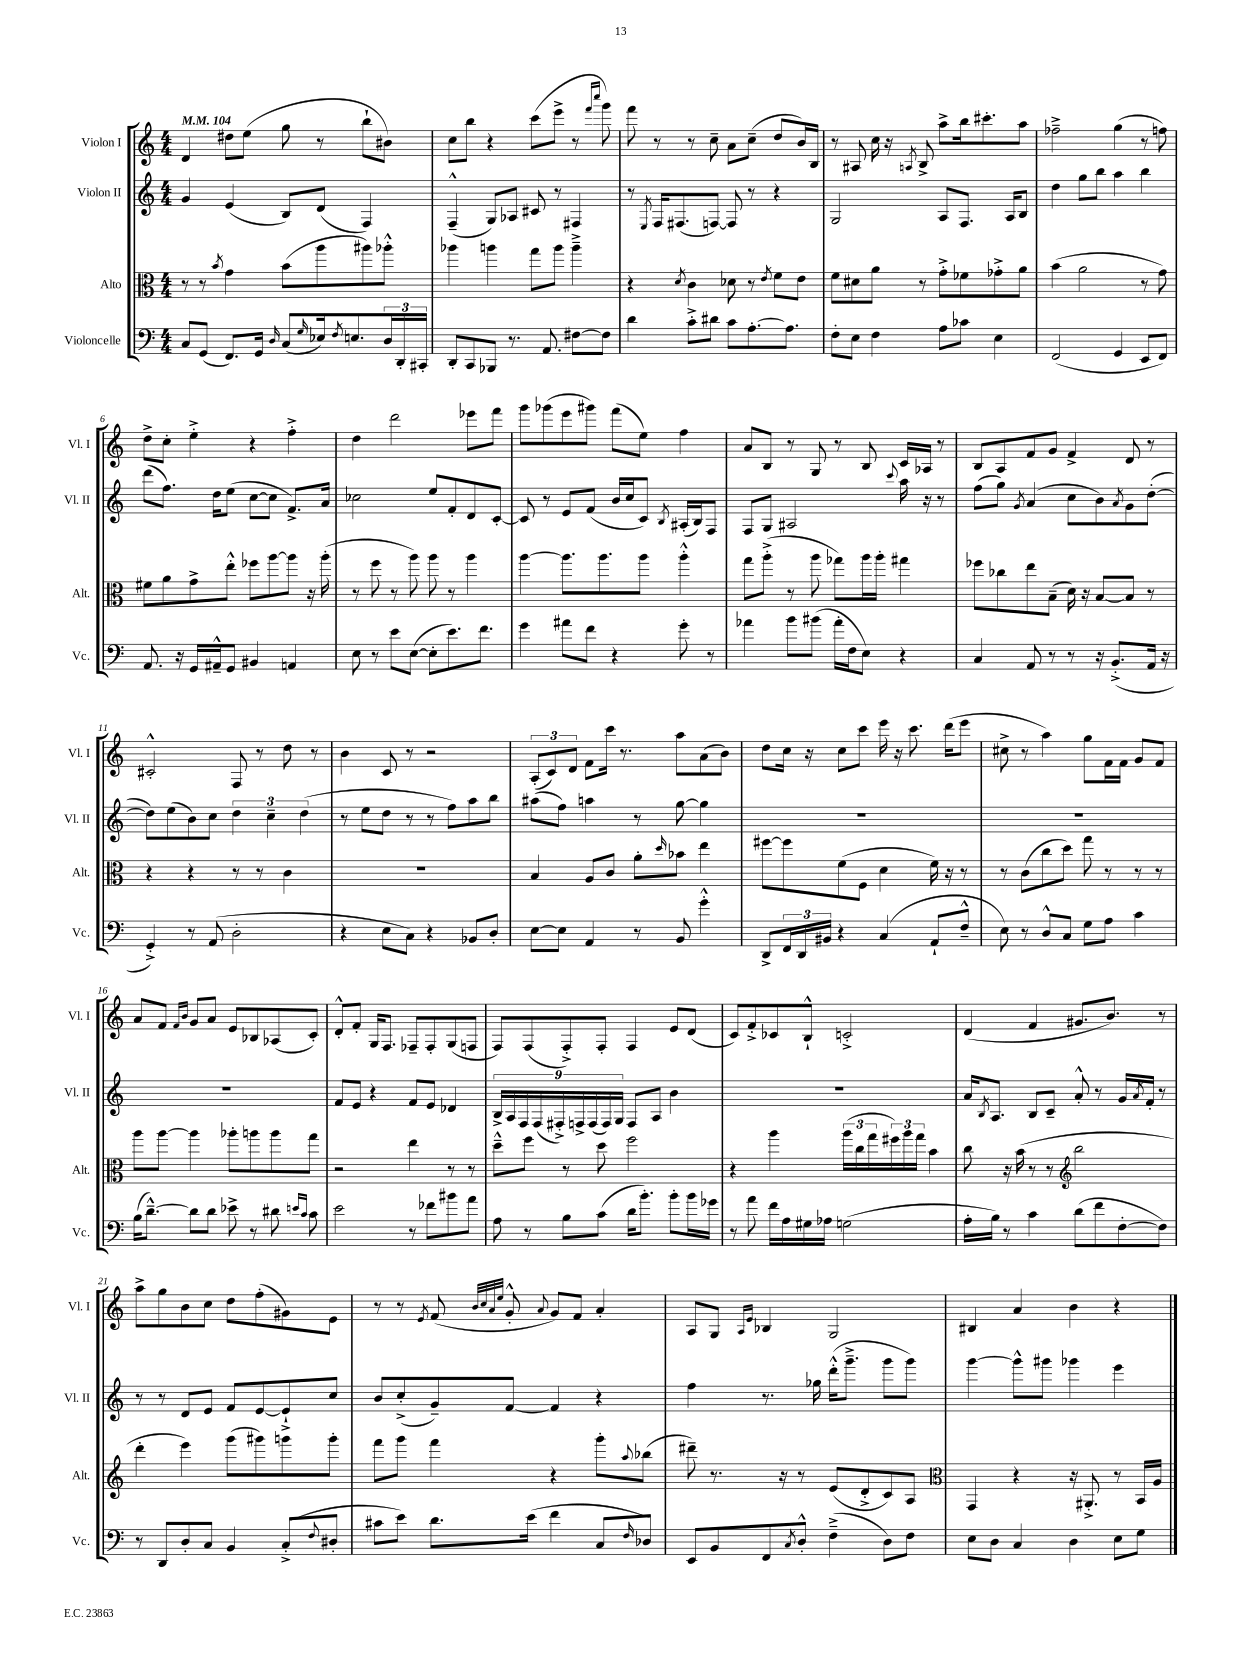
<<
\new StaffGroup <<
\new Staff = "s0" \with { instrumentName = "Violon I" shortInstrumentName = "Vl. I" } {
    \clef treble \key c \major \numericTimeSignature \time 4/4 \tempo 4 = 104
    d'4 dis''8 e''8( g''8 r8 b''8-! bis'8) |
    c''8 b''8 r4 c'''8( e'''8-> r8 \grace { f'''16 c''''16 } g'''8) |
    f'''8 r8 r8 c''8-- a'8 c''8--( d''8 b'16) b16 |
    r8 ais8 c''16 r16 \acciaccatura { a8 } b8-> a''8-> b''16 cis'''8.-. a''8 |
    fes''2---> g''4( r8 f''8) |
    d''8-> c''8-. e''4-.-> r4 f''4-.-> |
    d''4 d'''2 ees'''8 f'''8 |
    g'''8 ges'''8( e'''8 gis'''8) f'''8( e''8) f''4 |
    a'8 b8 r8 g8 r8 b8 c'16 aes16 r8 |
    b8 a8 f'8 g'8 f'4-> d'8 r8 |
    cis'2-.-^ f8 r8 d''8 r8 |
    b'4 c'8 r8 r2 |
    \tuplet 3/2 { a8-.( c'8) d'8 } f'8 c'''16 r8. a''8 a'8( b'8) |
    d''8 c''16 r16 c''8 c'''8 e'''16 r16 c'''8. d'''16( e'''8 |
    cis''8-> r8 a''4) g''8 f'16 f'16 g'8 f'8 |
    a'8 f'8 \grace { f'16 b'16 } g'8 a'8 e'8 bes8 aes8( c'8-.) |
    d'8-.-^ f'8-. g16 f8. fes8-- fes8-. g8( f8 |
    f8) f8( f8-.->) f8-. f4 e'8 d'8( |
    c'8) f'8-.-> ces'8 b8-!-^ c'2-.-> |
    d'4( f'4 gis'8. b'8.) r8 |
    a''8-> g''8 b'8 c''8 d''8 f''8-.( gis'8) e'8 |
    r8 r8 \acciaccatura { e'8 } f'8( \grace { b'32 c''32 a'32 e''32 } g'8-.-^ \appoggiatura { a'8 } g'8) f'8 a'4-. |
    a8 g8 \grace { a16 e'16 } bes4 g2 |
    bis4 a'4 b'4 r4 \bar "|." |
}
\new Staff = "s1" \with { instrumentName = "Violon II" shortInstrumentName = "Vl. II" } {
    \clef treble \key c \major \numericTimeSignature \time 4/4
    g'4 e'4( b8) d'8( f4) |
    f4---^( g8) aes8 cis'8 r8 fis4 |
    r8 \acciaccatura { e8 } f16 fis8.( f8~) f8 r8 r4 |
    g2 a8 f8. a16 b8 |
    d''4 g''8 b''8 a''4 b''4 |
    d'''8( f''8.) d''16 e''8( c''8~ c''8 f'8.->) a'16 |
    ces''2 e''8 f'8-. d'8 c'8~-. |
    c'8 r8 e'8 f'8( b'16 c''16 c'8) \acciaccatura { b8 } ais16-.( b16) f8 |
    f8 g8 ais2 \appoggiatura { c'''8 } a''16 r16 r8 |
    f''8( g''8) \acciaccatura { g'8 } a'4( c''8 b'8) \acciaccatura { a'8 } g'8 d''8~-.( |
    d''8) e''8( b'8) c''8 \tuplet 3/2 { d''4 c''4-- d''4( } |
    r8 e''8 d''8 r8 r8 f''8) a''8 b''8 |
    ais''8( f''8) a''4 r8 g''8~ g''4 |
    R1 |
    R1 |
    R1 |
    f'8 e'8 r4 f'8 e'8 des'4 |
    \tuplet 9/8 { b16-> a16 f16 f16( fis16-.->) f16-> f16( f16) g16 } f8 a8 b'4 |
    R1 |
    a'16 \acciaccatura { b8 } a8. b8 c'8-- a'8-.-^ r8 g'16 \acciaccatura { a'8 } f'16-. r8 |
    r8 r8 d'8 e'8 f'8 e'8~ e'8-!-> c''8 |
    b'8 c''8-.->( g'8--) f'8~ f'4 r4 |
    f''4 r8. ges''16 d'''16-.-^( g'''8.---> g'''8 g'''8) |
    g'''4~ g'''8-^ gis'''8 ges'''4 e'''4 \bar "|." |
}
\new Staff = "s2" \with { instrumentName = "Alto" shortInstrumentName = "Alt." } {
    \clef alto \key c \major \numericTimeSignature \time 4/4
    r8 r8 \acciaccatura { b'8 } g'4 b'8( a''8 ais''8) aes''8-.-^ |
    aes''4 a''4 g''8 a''8 a''4---> |
    r4 \acciaccatura { d'8 } c'4 des'8 r8 \acciaccatura { e'8 } f'8 e'8 |
    f'8 dis'8 a'8 r8 g'8-.-> fes'8 ges'8-.-> a'8 |
    b'4( a'2 r8 g'8) |
    fis'8 a'8 g'8-> e''8-.-^ fes''8 a''8~ a''8 r16 a''16-.( |
    r8 f''8 r8 a''8) a''8 r8 a''4 |
    a''4~ a''8. a''8. a''8 a''4-.-^ |
    g''8 a''8-.->( r8 a''8 ges''8) a''16 a''16-. gis''4 |
    fes''8 ces''8 e''8 b8--( d'16) r16 b8~ b8 r8 |
    r4 r4 r8 r8 c'4 |
    R1 |
    b4 a8 c'8 a'8-. \grace { d''16 } bes'8 e''4 |
    fis''8~ fis''8 f'8( f8 d'4 f'16) r16 r8 |
    r8 c'8( c''8 d''8) g''8 r8 r8 r8 |
    a''8 a''8~ a''4 aes''8-. a''8 a''8 g''8 |
    r2 e''4 r8 r8 |
    d''8---^ f''8 r8 d''8 f''2 |
    r4 a''4 \tuplet 3/2 { a''16( c''16 g''16 } \tuplet 3/2 { fis''16) a''16 g''16 } b'4 |
    c''8 r16 b'16( r8 r8 \clef treble b''2 |
    d'''4-. e'''4) g'''8( gis'''8) g'''8 g'''8-. |
    f'''8 g'''8 f'''4 r4 g'''8-. \appoggiatura { a''8 } bes''8( |
    dis'''8--) r8. r16 r8 e'8( d'8-.-> c'8) a8 |
    \clef alto g,4 r4 r16 ais,8.-.-> r8 b,16 a16 \bar "|." |
}
\new Staff = "s3" \with { instrumentName = "Violoncelle" shortInstrumentName = "Vc." } {
    \clef bass \key c \major \numericTimeSignature \time 4/4
    c8 g,8( f,8.) g,16 \grace { d16 } c8( \grace { g16 } ees16) \acciaccatura { f8 } e8. \tuplet 3/2 { d16 d,16-. cis,16-. } |
    d,8-. c,8 bes,,8 r8. a,8. fis8~ fis8 |
    d'4 c'8-.-> dis'8 c'8 a8.~-. a8. |
    f8-. e8 f4 a8 ces'8 e4 |
    f,2( g,4 e,8 f,8) |
    a,8. r16 g,16 ais,16---^ g,8 bis,4 a,4 |
    e8 r8 e'8 e8~( e8-. e'8.) f'8. |
    g'4 ais'8 f'8 r4 g'8-. r8 |
    aes'4 b'8 bis'8( aes'16-. f16 e8) r4 |
    c4 a,8 r8 r8 r16 b,8.-.->( a,16 r16 |
    g,4-.->) r8 a,8( d2-. |
    r4 e8 c8) r4 bes,8 d8-. |
    e8~ e8 a,4 r8 b,8 g'4-.-^ |
    d,8-> \tuplet 3/2 { f,16 d,16 bis,16 } r4 c4( a,8-! f8---^ |
    e8) r8 d8-^ c8 g8 a8 c'4 |
    b16( d'8.~---^) d'8 d'8 ees'8-> r8 dis'8 \grace { e'16 c'16 } c'8 |
    e'2 r8 fes'8 bis'8 a'8 |
    a8 r8 b8 c'8( d'16 b'8.-.) b'8-. b'16 ges'16 |
    r8 a'8 f'16 a16 gis16 aes16 g2( |
    a16-. b16) r8 c'4 d'8( f'8 f8~-. f8) |
    r8 d,8 d8-. c8 b,4 c8-.->( \appoggiatura { f8 } dis8-. |
    cis'8 e'8) d'8. e'16( f'4 c8 \grace { f16 } des8) |
    e,8 b,8 f,8 \acciaccatura { c8 } d8-.-^ f4--->( d8) f8 |
    e8 d8 c4 d4 e8 g8 \bar "|." |
}
>>
>>
